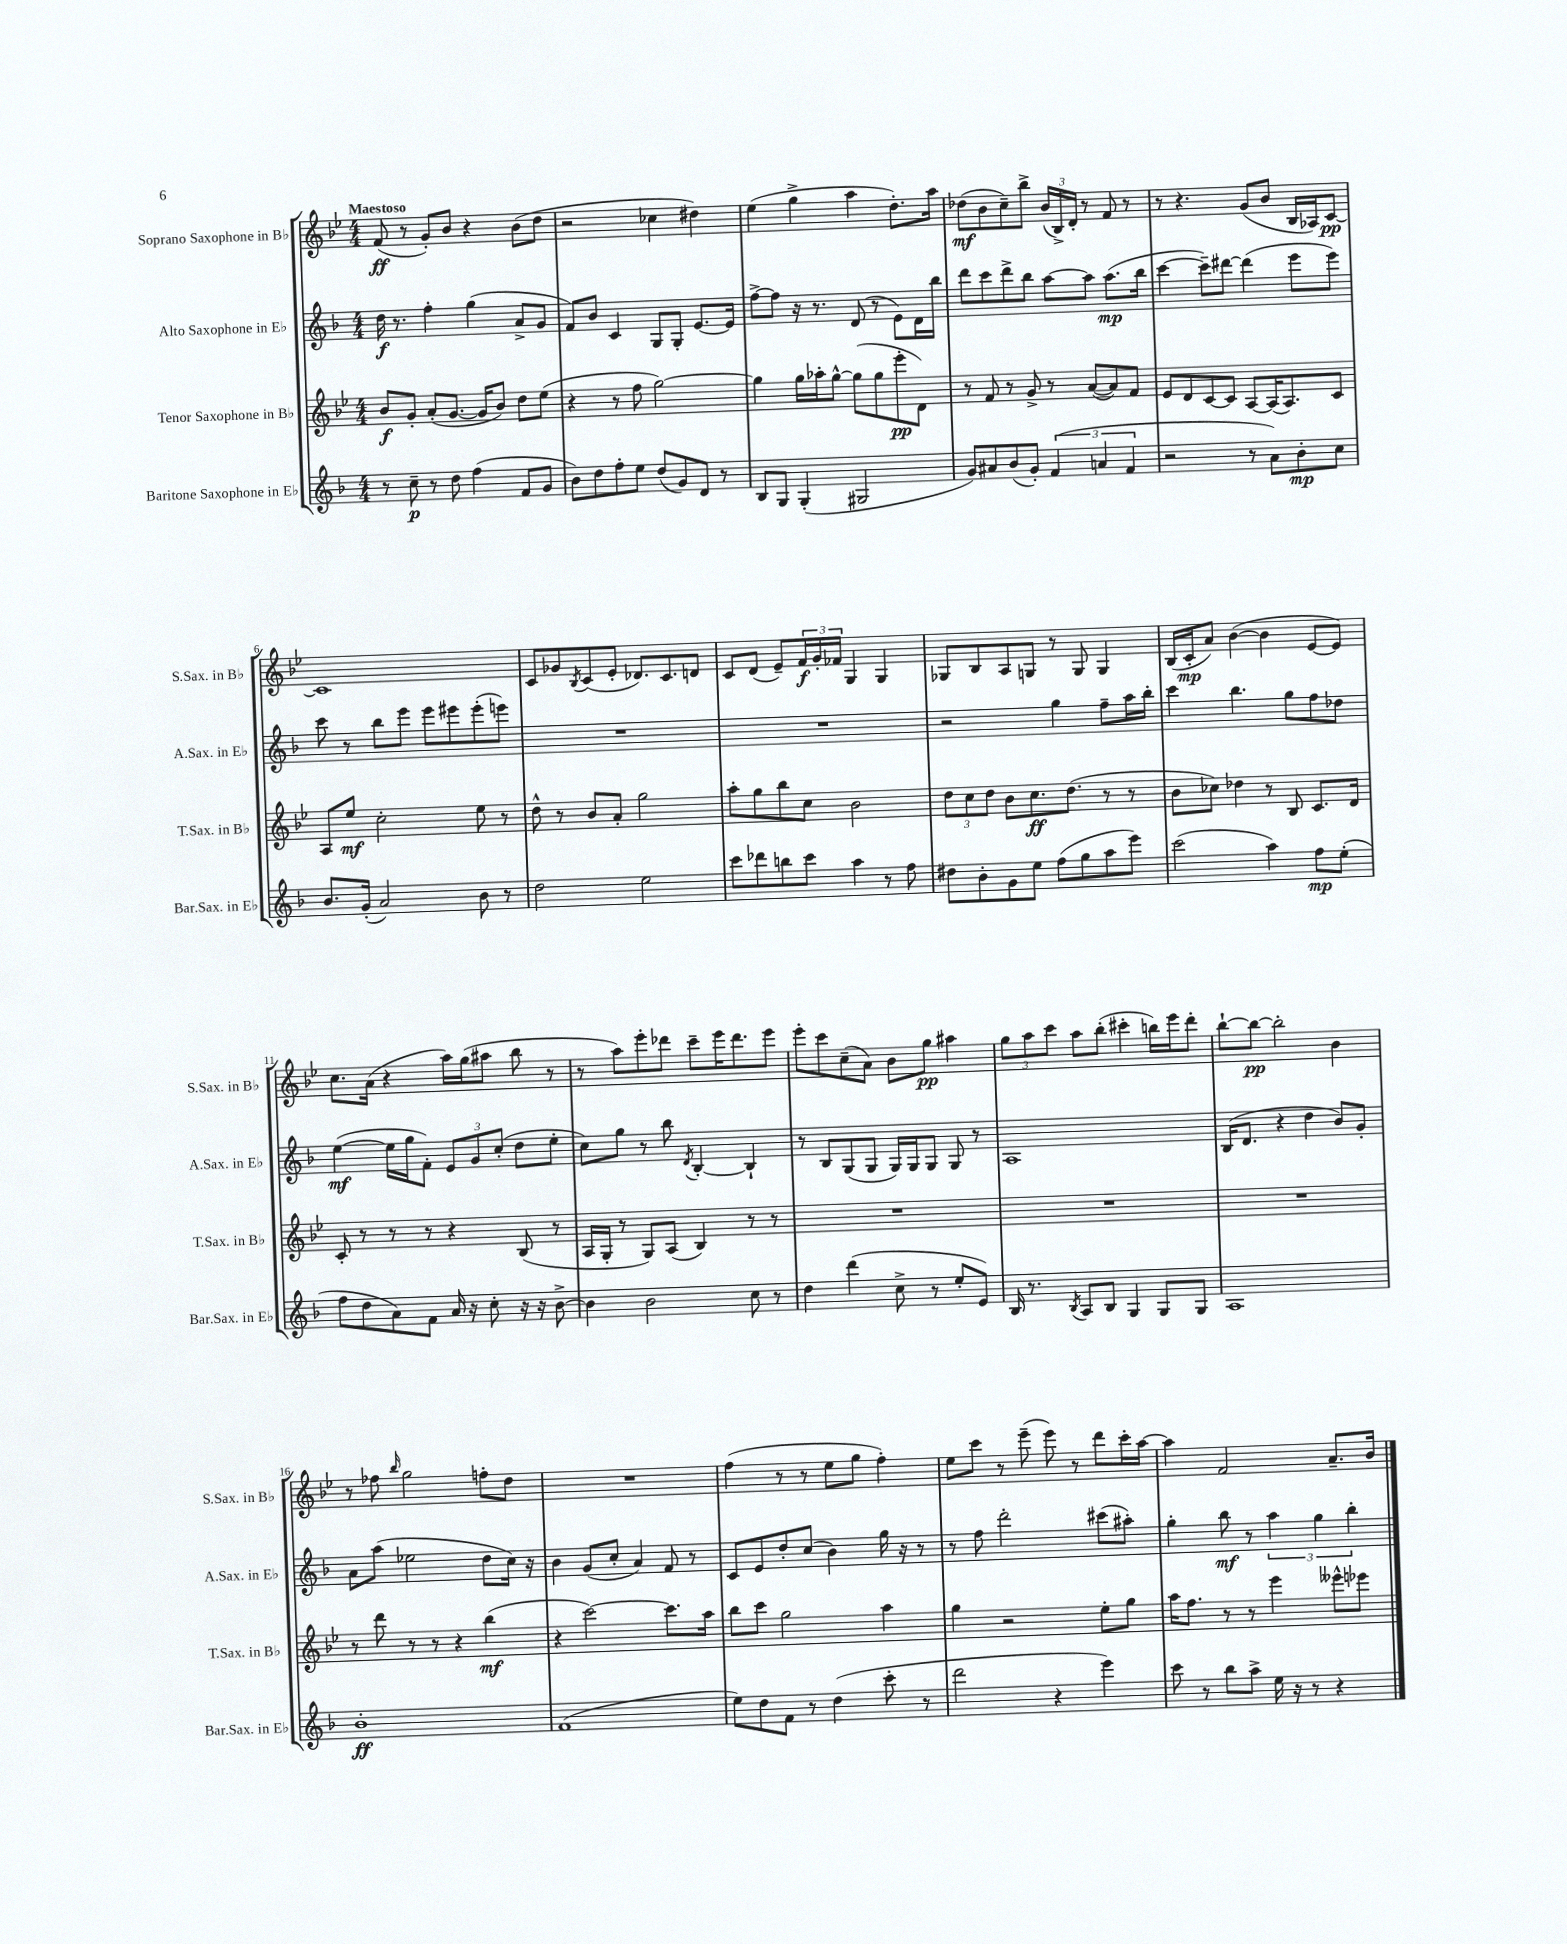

**kern	**kern	**kern	**kern
*staff4	*staff3	*staff2	*staff1
*clefG2	*clefG2	*clefG2	*clefG2
*k[b-]	*k[b-e-]	*k[b-]	*k[b-e-]
*M4/4	*M4/4	*M4/4	*M4/4
8r	8b-/L	16dd\	(8f/
.	.	8.r	.
8cc~\	8g'/J	.	8r
8r	(8a'/L	4ff'\	8g'/L)
8dd\	[8.g/J	.	8b-/J
(4ff\	.	(4gg\	4r
.	16g/]LK	.	.
.	8b-/J)	.	.
8f/L	8dd\L	8a^/L	(8b-\L
8g/J	(8ee-\J	8g/J	8dd\J
=	=	=	=
8b-\L)	4r	8f/L)	2r
8dd\	.	8b-/J	.
8ff'\	8r	4c/	.
8ee\J	8ff\	.	.
(8dd/L	[2gg\)	8G/L	4cc-\
8g/)	.	8G'/J	.
8d/J	.	[8.e/L	4dd#\)
8r	.	.	.
.	.	16e/]Jk	.
=	=	=	=
8B-/L	4gg\]	[8ff^\L	(4ee-\
8G/J	.	8ff\]J	.
(4G'/	16gg\LL	16r	4gg^\
.	16aa-'\J	8.r	.
.	[8gg^^\J	.	.
2G#/	(8gg\]L	(8d/	4aa\
.	8gg\	8r	.
.	8eee-'\	8e\L)	8.dd'\L)
.	8d\J)	16d\L	.
.	.	16bb-\JJ	16aa\Jk
=	=	=	=
8g/L)	8r	8ddd\L	(8dd-\L
8a#/	8f/	8ccc\	8b-\
(8b-/	8r	8ddd^\	8cc~\)
8g'/J)	8g^/	8bb-\J	8bb-^\J
(6f/	8r	[8aa\L	(24b-/LL
.	.	.	24B-^/)
.	.	.	24d'/JJ
.	([8a/L	8aa\]J	8r
6a/	.	.	.
.	8a/])	(8.aa\L	8f/
6f/	.	.	.
.	8f/J	.	8r
.	.	16bb-\Jk	.
=	=	=	=
2r	8e-/L	[4ccc\	8r
.	8d/	.	4.r
.	[8c/	8ccc~\]L)	.
.	8c/]J	[8ddd#\J	.
8r	[8A/L	(4ddd#\]	(8g/L
8a\L)	(16A/]K	.	8b-/J
.	8.A/)	.	.
8b-'\	.	8eee\L	16B-/LL
.	.	.	16A-/J)
8cc\J	8c/J	8eee\J)	[8c/J
=	=	=	=
8.b-/L	8A/L	8ccc\	1c]
.	8ee-/J	8r	.
(16g'/Jk	.	.	.
2a/)	2cc'\	8bb-\L	.
.	.	8eee\J	.
.	.	8eee\L	.
.	.	8eee#\	.
8b-\	8ee-\	(8eee#'\	.
8r	8r	8eee\J)	.
=	=	=	=
2dd\	8dd^^\	1r	8c/L
.	8r	.	8g-/
.	.	.	8qB-/
.	8b-/L	.	(8c/
.	8a'/J	.	8e-'/J
2ee\	2gg\	.	8.d-/L)
.	.	.	8.c/
.	.	.	8d/J
=	=	=	=
8ccc\L	8aa'\L	1r	8c/L
8ddd-\	8gg\	.	(8d/J
8bb\	8bb-\	.	8e-~/L)
8ccc\J	8cc\J	.	24f/L
.	.	.	24g'/
.	.	.	24f-/JJ
4aa\	2b-\	.	4G/
8r	.	.	4G/
8ff\	.	.	.
=	=	=	=
8dd#\L	12dd\L	2r	8G-/L
.	12cc\	.	.
8b-'\	.	.	8B-/
.	12dd\J	.	.
8g\	8b-\L	.	8A/
8ee\J	8.cc\	.	8G/J
(8ff\L	.	4gg\	8r
.	(8.dd\J	.	.
8gg\	.	.	8G/
8aa\	8r	8ff~\L	4G/
8eee\J)	8r	16aa\L	.
.	.	16bb-'\JJ	.
=	=	=	=
(2ccc\	8b-\L	4ccc\	(16B-/LL
.	.	.	16c'/J
.	8cc-\J)	.	8a/J)
.	4dd-\	4.bb-\	([4b-\
4aa\)	8r	.	4b-\]
.	8B-/	8gg\L	.
8ff\L	8.c/L	8ff\	[8e-/L
(8ee'\J	.	8dd-\J	8e-/]J)
.	16d/Jk	.	.
=	=	=	=
8ff\L	8c'/	([4ee\	8.cc\L
8dd\	8r	.	.
.	.	.	(16a\Jk
8a\)	8r	16ee\]LL	4r
.	.	16gg\J	.
8f\J	8r	8f'\J)	.
16a/	4r	12e/L	16aa\LL)
16r	.	.	(16gg\J
.	.	12g/	.
8cc'\	.	.	8aa#\J
.	.	(12cc'/J	.
16r	(8B-/	8dd\L	8bb-\
16r	.	.	.
[8b-^\	8r	8ee'\J	8r
=	=	=	=
4b-\]	16A/LL	8cc\L)	8r
.	16G'/JJ	.	.
.	8r	8gg\J	8aa\L)
2b-\	8G/L)	8r	8eee-'\
.	(8A/J	8bb-\	8ddd-\J
.	.	8qd/	.
.	4B-/)	[4B-'/	8ccc~\L
.	.	.	16eee-\K
.	.	.	8.ddd-\
8cc\	8r	4B-`/]	.
8r	8r	.	8eee-\J
=	=	=	=
4dd\	1r	8r	8eee-'\L
.	.	8B-/L	8ccc\
(4ddd\	.	(8G/	(8cc~\
.	.	8G/J	8a\J)
8cc^\	.	16G/LL)	8b-\L
.	.	16G/J	.
8r	.	8G/J	8gg\J
8ee'/L	.	8G/	4aa#\
8e/J)	.	8r	.
=	=	=	=
16B-/	1r	1A	12gg\L
8.r	.	.	.
.	.	.	12aa\
.	.	.	12ccc\J
8qB-/	.	.	.
8A/L	.	.	8aa\L
8B-/J	.	.	(8bb-'\J
4G/	.	.	4ccc#'\
8G/L	.	.	16bb\LL)
.	.	.	16eee-\J
8G/J	.	.	8ddd'\J
=	=	=	=
1A	1r	(16B-/LK	[8bb-`\L
.	.	8.d/J	.
.	.	.	8bb-\_J
.	.	4r	2bb-'\]
.	.	4dd\	.
.	.	8b-/L)	4b-\
.	.	8g'/J	.
=	=	=	=
1b-'	8r	8a\L	8r
.	8ddd\	(8aa\J	8ff-\
.	.	.	16qqbb-/
.	8r	2ee-\	2gg\
.	8r	.	.
.	4r	.	.
.	(4bb-\	8dd\L	8ff'\L
.	.	16cc\Jk)	8dd\J
.	.	16r	.
=	=	=	=
(1f	4r	4b-\	1r
.	[2ccc\)	(8g/L	.
.	.	8cc'/J	.
.	.	4a/)	.
.	8.ccc\]L	8f/	.
.	.	8r	.
.	16aa\Jk	.	.
=	=	=	=
8ee\L)	8bb-\L	8c/L	(4ff\
8dd\	8ccc\J	8e/	.
8f\J	2gg\	8dd'/	8r
8r	.	(8cc/J	8r
(4dd\	.	4b-\)	8ee-\L
.	.	.	8gg\J
8ccc'\	4aa\	16gg\	4ff'\)
.	.	16r	.
8r	.	8r	.
=	=	=	=
2ddd\	4gg\	8r	8ee-\L
.	.	8ff\	8ccc\J
.	2r	2ddd'\	8r
.	.	.	(8eee-~\
4r	.	.	8eee-\)
.	.	.	8r
4eee\)	8ee-'\L	(8ccc#\L	8ddd\L
.	8gg\J	8aa#'\J)	16ccc'\L
.	.	.	[16aa\JJ
=	=	=	=
8ccc\	16aa\LK	4gg'\	4aa\]
.	8.ff\J	.	.
8r	.	.	.
8bb-\L	8r	8bb-\	2f/
8aa^\J	8r	8r	.
16ee\	4eee-\	6aa\	.
16r	.	.	.
8r	.	.	.
.	.	6gg\	.
4r	8eee--^^\L	.	8.a~/L
.	.	6bb-'\	.
.	8eee-\J	.	.
.	.	.	16b-/Jk
==	==	==	==
*-	*-	*-	*-
